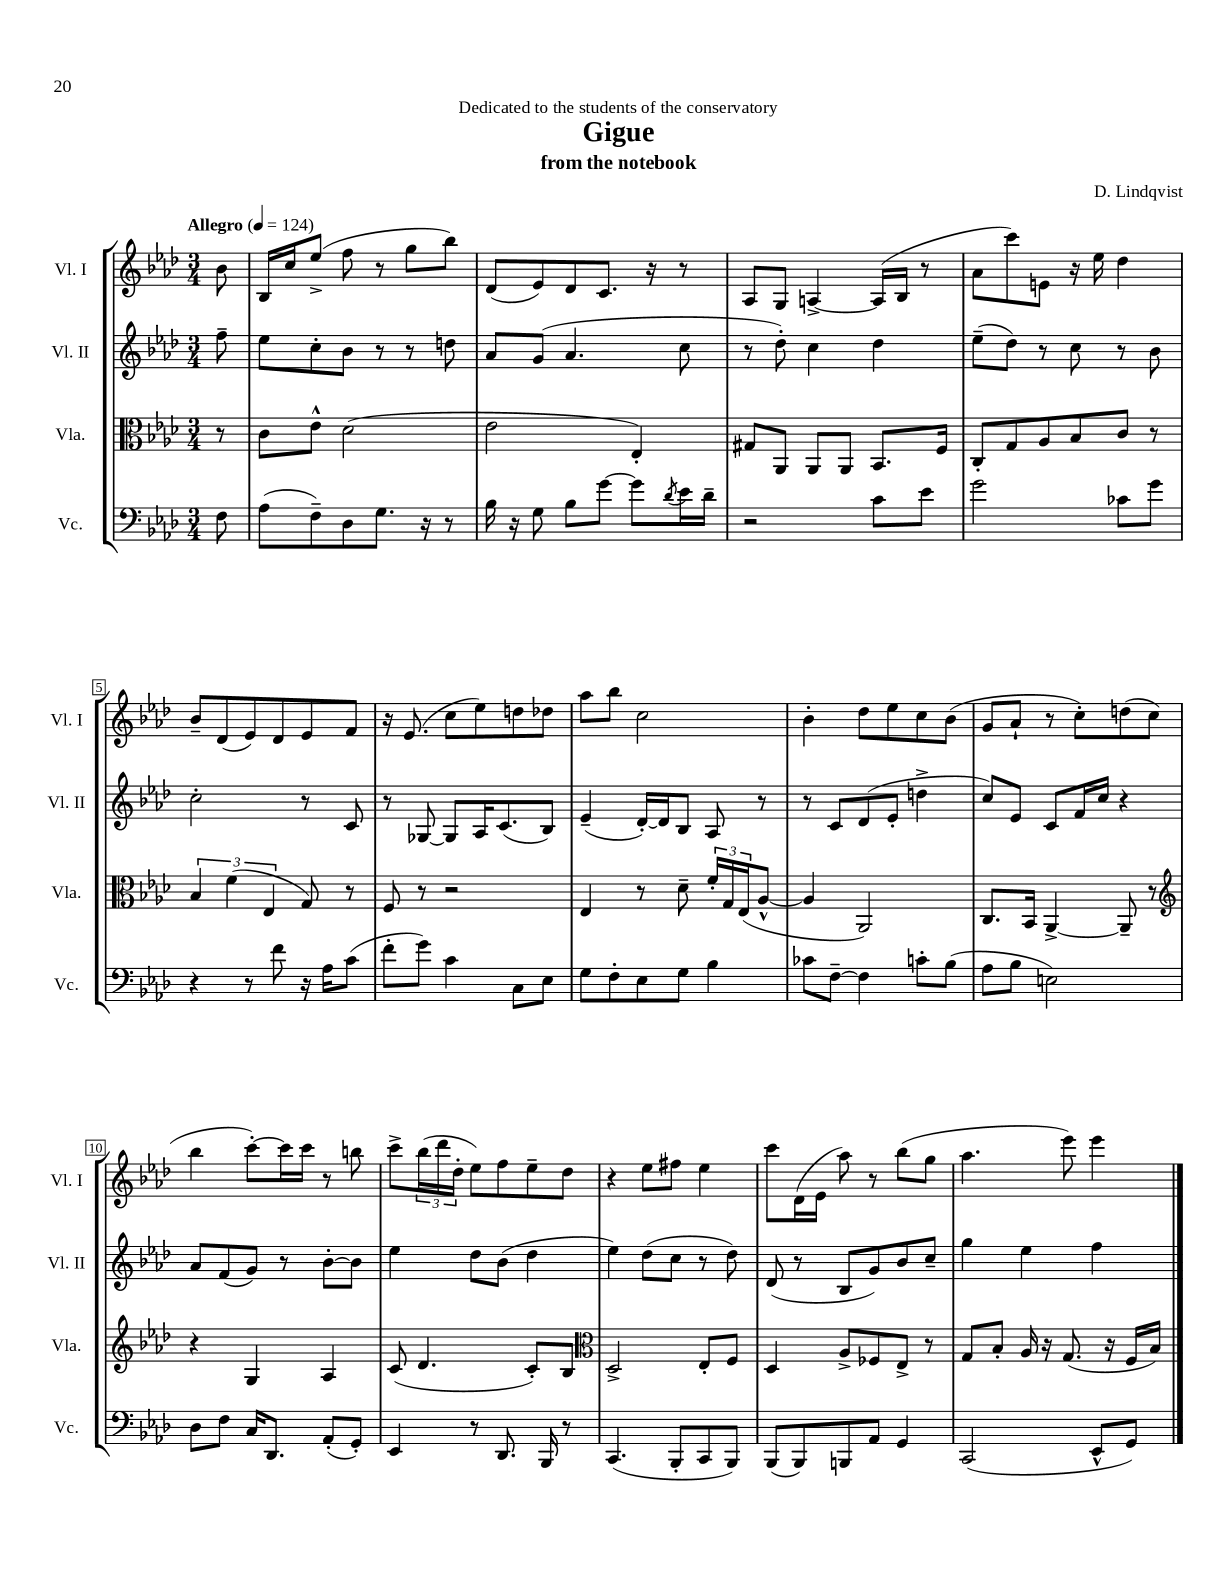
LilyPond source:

\header { title = "Gigue" composer = "D. Lindqvist" subtitle = "from the notebook" dedication = "Dedicated to the students of the conservatory" }
<<
\new StaffGroup <<
\new Staff = "s0" \with { instrumentName = "Vl. I" shortInstrumentName = "Vl. I" } {
    \clef treble \key aes \major \numericTimeSignature \time 3/4 \partial 8 \tempo "Allegro" 4 = 124
    bes'8 |
    bes16 c''16 ees''8->( f''8 r8 g''8 bes''8) |
    des'8( ees'8) des'8 c'8. r16 r8 |
    aes8 g8 a4~-> a16( bes16 r8 |
    aes'8 c'''8) e'8 r16 ees''16 des''4 |
    bes'8-- des'8( ees'8) des'8 ees'8 f'8 |
    r16 ees'8.( c''8 ees''8) d''8 des''8 |
    aes''8 bes''8 c''2 |
    bes'4-. des''8 ees''8 c''8 bes'8( |
    g'8 aes'8-! r8 c''8-.) d''8( c''8 |
    bes''4 c'''8~-.) c'''16 c'''16 r8 b''8 |
    c'''8-> \tuplet 3/2 { bes''16( des'''16 des''16-. } ees''8) f''8 ees''8-- des''8 |
    r4 ees''8 fis''8 ees''4 |
    c'''8 des'16( ees'16 aes''8) r8 bes''8( g''8 |
    aes''4. ees'''8) ees'''4 \bar "|." |
}
\new Staff = "s1" \with { instrumentName = "Vl. II" shortInstrumentName = "Vl. II" } {
    \clef treble \key aes \major \numericTimeSignature \time 3/4 \partial 8
    f''8-- |
    ees''8 c''8-. bes'8 r8 r8 d''8 |
    aes'8 g'8( aes'4. c''8 |
    r8 des''8-.) c''4 des''4 |
    ees''8--( des''8) r8 c''8 r8 bes'8 |
    c''2-. r8 c'8 |
    r8 ges8~ ges8 aes16 c'8.( bes8) |
    ees'4--( des'16~-.) des'16 bes8 aes8 r8 |
    r8 c'8 des'8( ees'8-. d''4-> |
    c''8) ees'8 c'8 f'16 c''16 r4 |
    aes'8 f'8( g'8) r8 bes'8~-. bes'8 |
    ees''4 des''8 bes'8( des''4 |
    ees''4) des''8( c''8 r8 des''8) |
    des'8( r8 bes8 g'8) bes'8 c''8-- |
    g''4 ees''4 f''4 \bar "|." |
}
\new Staff = "s2" \with { instrumentName = "Vla." shortInstrumentName = "Vla." } {
    \clef alto \key aes \major \numericTimeSignature \time 3/4 \partial 8
    r8 |
    c'8 ees'8-^ des'2( |
    ees'2 ees4-.) |
    gis8 aes,8 aes,8 aes,8 bes,8. f16 |
    c8-. g8 aes8 bes8 c'8 r8 |
    \tuplet 3/2 { bes4 f'4( ees4 } g8) r8 |
    f8 r8 r2 |
    ees4 r8 des'8-- \tuplet 3/2 { f'16-. g16 ees16( } aes8~-^ |
    aes4 aes,2) |
    c8. bes,16 aes,4~-> aes,8-- r8 |
    \clef treble r4 g4 aes4 |
    c'8( des'4. c'8-.) bes8 |
    \clef alto des2-> ees8-. f8 |
    des4 aes8-> fes8 ees8-> r8 |
    g8 bes8-. aes16 r16 g8.( r16 f16 bes16) \bar "|." |
}
\new Staff = "s3" \with { instrumentName = "Vc." shortInstrumentName = "Vc." } {
    \clef bass \key aes \major \numericTimeSignature \time 3/4 \partial 8
    f8 |
    aes8( f8--) des8 g8. r16 r8 |
    bes16 r16 g8 bes8 g'8~ g'8 \acciaccatura { des'8 } ees'16 des'16-- |
    r2 c'8 ees'8 |
    g'2 ces'8 g'8 |
    r4 r8 f'8 r16 aes16 c'8( |
    f'8-. g'8) c'4 c8 ees8 |
    g8 f8-. ees8 g8 bes4 |
    ces'8 f8~-- f4 c'8-. bes8( |
    aes8 bes8 e2) |
    des8 f8 c16 des,8. aes,8-.( g,8-.) |
    ees,4 r8 des,8. bes,,16 r8 |
    c,4.( bes,,8-. c,8 bes,,8) |
    bes,,8( bes,,8) b,,8 aes,8 g,4 |
    c,2( ees,8-^ g,8) \bar "|." |
}
>>
>>
\layout { \context { \Score \override BarNumber.stencil = #(make-stencil-boxer 0.1 0.3 ly:text-interface::print) } }
